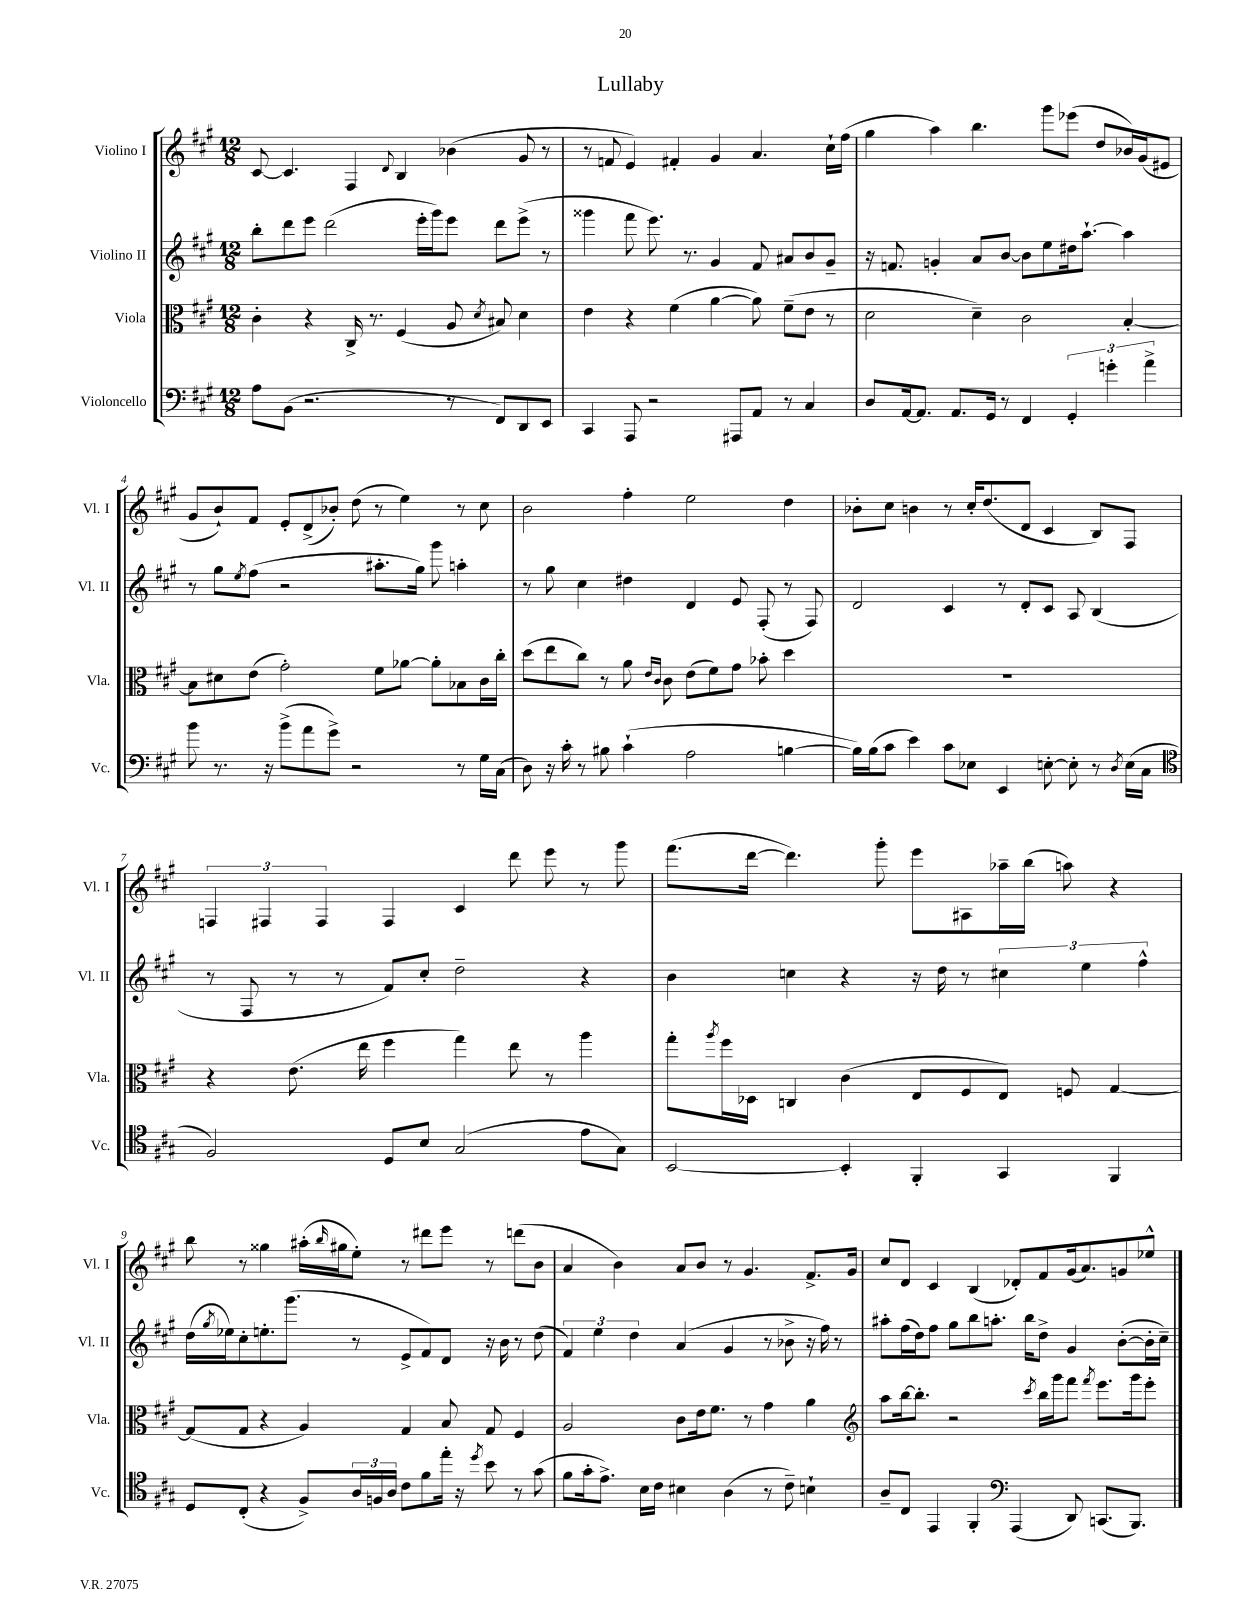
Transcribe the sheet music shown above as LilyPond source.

\header { title = "Lullaby" }
<<
\new StaffGroup <<
\new Staff = "s0" \with { instrumentName = "Violino I" shortInstrumentName = "Vl. I" } {
    \clef treble \key a \major \numericTimeSignature \time 12/8
    cis'8~ cis'4. fis4 \appoggiatura { d'8 } b4 bes'4( gis'8 r8 |
    r8 f'8 e'4) fis'4-. gis'4 a'4. cis''16-! fis''16( |
    gis''4 a''4) b''4. gis'''8 ees'''8( d''8 bes'16) gis'16( eis'8 |
    gis'8 b'8-!) fis'8 e'8-. d'8->( bes'8-.) d''8( r8 e''4) r8 cis''8 |
    b'2 fis''4-. e''2 d''4 |
    bes'8-. cis''8 b'4 r8 cis''16-. d''8.( d'8 cis'4 b8) fis8 |
    \tuplet 3/2 { f4 fis4 fis4 } fis4 cis'4 d'''8 e'''8 r8 gis'''8 |
    fis'''8.( d'''16~ d'''4.) gis'''8-. e'''8 ais8 aes''16-- b''16( a''8) r4 |
    b''8 r8 gisis''4 ais''16-.( \grace { b''16 } gis''16 e''8-.) r8 dis'''8 e'''8 r8 d'''8( b'8 |
    a'4 b'4) a'8 b'8 r8 gis'4. fis'8.-> gis'16 |
    cis''8 d'8 cis'4 b4( des'8-.) fis'8 gis'16( a'8.) g'8 ees''8-^ \bar "|." |
}
\new Staff = "s1" \with { instrumentName = "Violino II" shortInstrumentName = "Vl. II" } {
    \clef treble \key a \major \numericTimeSignature \time 12/8
    b''8-. d'''8 e'''8 d'''2( e'''16-. gis'''16) e'''8 d'''8 e'''8->( r8 |
    gisis'''4 fis'''8 e'''8.) r8. gis'4 fis'8 ais'8 b'8 gis'8-- |
    r16 f'8. g'4-. a'8 b'8~ b'8 e''8 dis''16 a''8.~-! a''4 |
    r8 gis''8 \acciaccatura { e''8 } fis''8( r2 ais''8.-. gis''16) gis'''8 a''4-. |
    r8 gis''8 cis''4 dis''4 d'4 e'8 fis8-.( r8 fis8) |
    d'2 cis'4 r8 d'8-. cis'8 a8 b4( |
    r8 fis8 r8 r8 fis'8) cis''8-. d''2-- r4 |
    b'4 c''4 r4 r16 d''16 r8 \tuplet 3/2 { cis''4 e''4 fis''4-^ } |
    d''16( \acciaccatura { gis''8 } ees''16) cis''8-. e''8.-. gis'''8.( r8 e'8-> fis'8) d'8 r16 b'16 r8 d''8( |
    \tuplet 3/2 { fis'4) e''4 d''4 } a'4( gis'4 r8 bes'8-> r16 fis''16) r8 |
    ais''8-. fis''16( d''16) fis''8 gis''8 b''8 a''8.-. b''16 d''8-> gis'4 b'8~-.( b'16-. cis''16--) \bar "|." |
}
\new Staff = "s2" \with { instrumentName = "Viola" shortInstrumentName = "Vla." } {
    \clef alto \key a \major \numericTimeSignature \time 12/8
    cis'4-. r4 cis16-> r8. fis4( a8 \acciaccatura { d'8 } bis8) d'4 |
    e'4 r4 fis'4( a'4~ a'8) fis'8--( e'8 r8 |
    d'2 d'4--) cis'2 b4~-. |
    b8 dis'8 e'8( gis'2-.) fis'8 aes'8~ aes'8-. bes8 cis'16 cis''16-. |
    d''8( e''8 cis''8) r8 a'8 \grace { e'16 cis'16 } cis'8 e'8( fis'8) gis'8 bes'8-. d''4 |
    R1. |
    r4 e'8.( e''16 fis''4 gis''4) e''8 r8 a''4 |
    gis''8-. \acciaccatura { a''8 } fis''16 des16 c4 cis'4( e8 fis8 e8) f8 gis4~ |
    gis8( gis8 r4 a4) gis4 b8 gis8 fis4 |
    a2 cis'8 e'16 fis'8. r8 gis'4 a'4 |
    \clef treble a''8 b''16~ b''8.-. r2 \acciaccatura { cis'''8 } b''16 gis'''16 fis'''8 \acciaccatura { fis'''8 } e'''8. gis'''16 e'''8-. \bar "|." |
}
\new Staff = "s3" \with { instrumentName = "Violoncello" shortInstrumentName = "Vc." } {
    \clef bass \key a \major \numericTimeSignature \time 12/8
    a8 b,8( r2. r8 fis,8) d,8 e,8 |
    cis,4 a,,8 r2 ais,,8 a,8 r8 cis4 |
    d8 a,16~ a,8. a,8. gis,16 r8 fis,4 \tuplet 3/2 { gis,4-. g'4-. a'4-> } |
    b'8 r8. r16 b'8->( a'8 gis'8->) r2 r8 gis16 cis16( |
    d8) r16 cis'16-. r8 bis8 cis'4-!( a2 b4~ |
    b16) b16( cis'8 e'4) cis'8 ees8 e,4 e8~-. e8-. r8 \acciaccatura { d8 } e16( cis16 |
    \clef tenor fis2) d8 b8 gis2( e'8 gis8) |
    b,2~ b,4-. fis,4-. gis,4 fis,4 |
    d8 cis8-.( r4 fis8->) \tuplet 3/2 { a16 f16 a16 } cis'8 fis'8 e''16-. r16 \acciaccatura { d''8 } b'8 r8 gis'8( |
    fis'8 gis'16-. e'8.->) b16 cis'16 bis4 a4( r8 cis'8--) b4-! |
    a8-- cis8 e,4 fis,4-. \clef bass a,,4( d,8) c,8.( b,,8.) \bar "|." |
}
>>
>>
